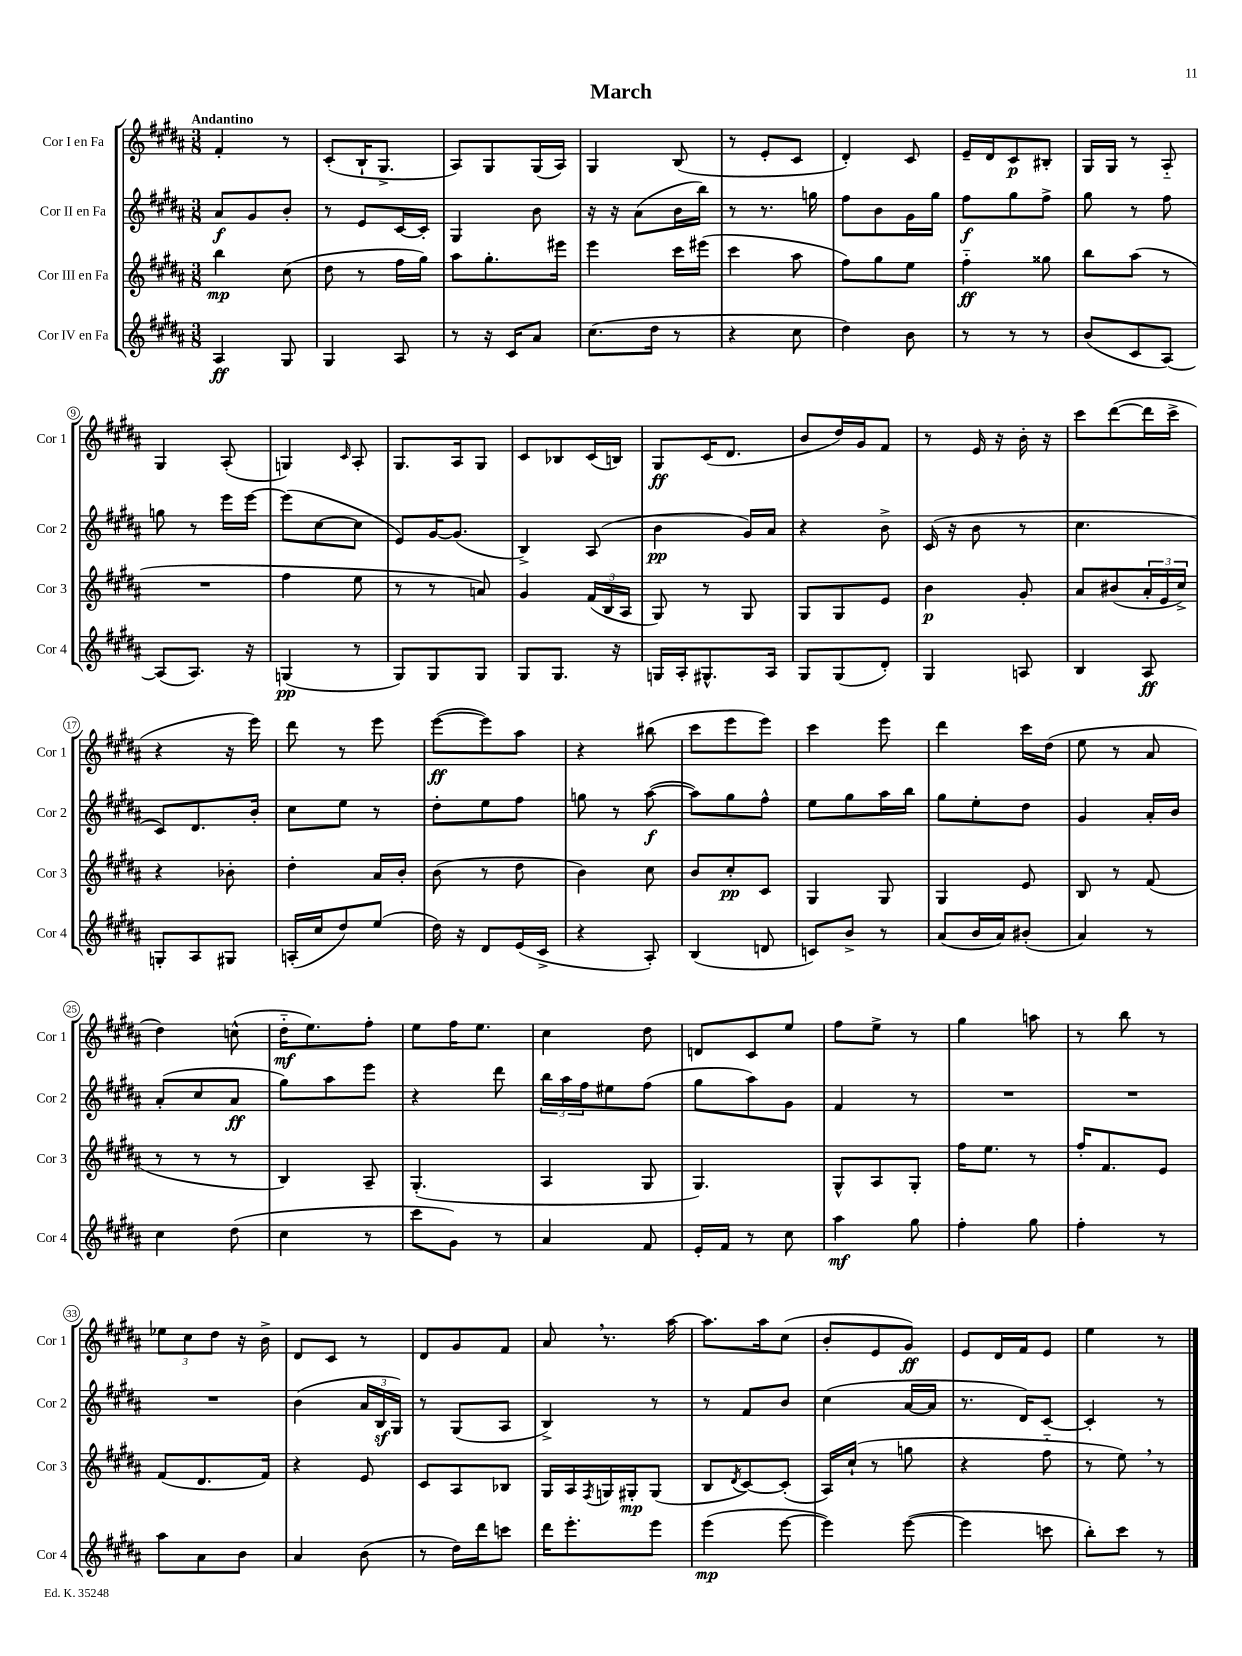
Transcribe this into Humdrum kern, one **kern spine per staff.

**kern	**dynam	**kern	**dynam	**kern	**dynam	**kern	**dynam
*part4	*part4	*part3	*part3	*part2	*part2	*part1	*part1
*staff4	*staff4	*staff3	*staff3	*staff2	*staff2	*staff1	*staff1
*I"Cor IV en Fa	*	*I"Cor III en Fa	*	*I"Cor II en Fa	*	*I"Cor I en Fa	*
*I'Cor 4	*	*I'Cor 3	*	*I'Cor 2	*	*I'Cor 1	*
*clefG2	*	*clefG2	*	*clefG2	*	*clefG2	*
*k[f#c#g#d#a#]	*	*k[f#c#g#d#a#]	*	*k[f#c#g#d#a#]	*	*k[f#c#g#d#a#]	*
*M3/8	*	*M3/8	*	*M3/8	*	*M3/8	*
=1	=1	=1	=1	=1	=1	=1	=1
!	!	!	!	!	!	!LO:TX:a:B:t=Andantino	!
4A#/	ff	4bb\	mp	8a#/L	f	4f#'/	.
.	.	.	.	8g#/	.	.	.
8G#/	.	(8cc#\	.	8b'/J	.	8r	.
=2	=2	=2	=2	=2	=2	=2	=2
4G#/	.	8dd#\	.	8r	.	(8c#'/L	.
.	.	8r	.	8e/L	.	16B`/K	.
.	.	.	.	.	.	8.G#^/J	.
8A#/	.	16ff#\LL	.	[16c#/L	.	.	.
.	.	16gg#\JJ)	.	16c#'/JJ]	.	.	.
=3	=3	=3	=3	=3	=3	=3	=3
8r	.	8aa#\L	.	4G#/	.	8A#/L)	.
16r	.	8.gg#'\	.	.	.	8G#/	.
16c#/KL	.	.	.	.	.	.	.
8a#/J	.	.	.	8b\	.	(16G#/L	.
.	.	16eee#X\Jk	.	.	.	16A#/JJ)	.
=4	=4	=4	=4	=4	=4	=4	=4
(8.cc#\L	.	4eee\	.	16r	.	4G#/	.
.	.	.	.	16r	.	.	.
.	.	.	.	(8a#\L	.	.	.
16dd#\Jk	.	.	.	.	.	.	.
8r	.	16ccc#\LL	.	16b\L	.	(8B/	.
.	.	(16eee#X\JJ	.	16bb\JJ)	.	.	.
=5	=5	=5	=5	=5	=5	=5	=5
4r	.	4ccc#\	.	8r	.	8r	.
.	.	.	.	8.r	.	8e'/L	.
8cc#\	.	8aa#\	.	.	.	8c#/J	.
.	.	.	.	16ggn\	.	.	.
=6	=6	=6	=6	=6	=6	=6	=6
4dd#\)	.	8ff#\L)	.	8ff#\L	.	4d#'/)	.
.	.	8gg#\	.	8b\	.	.	.
8b\	.	8ee\J	.	16g#\L	.	8c#/	.
.	.	.	.	16gg#\JJ	.	.	.
=7	=7	=7	=7	=7	=7	=7	=7
8r	.	4ff#\	ff	8ff#\L	f	16e~/LL	.
.	.	.	.	.	.	16d#/J	.
8r	.	.	.	8gg#\	.	8c#/	p
8r	.	8gg##X\	.	8ff#^\J	.	8B#X'/J	.
=8	=8	=8	=8	=8	=8	=8	=8
(8b/L	.	8bb\L	.	8gg#\	.	16G#/LL	.
.	.	.	.	.	.	16G#/JJ	.
8c#/	.	(8aa#\J	.	8r	.	8r	.
[8A#/J)	.	8r	.	8ff#\	.	8A#/	.
!!LO:LB:g=z
=9	=9	=9	=9	=9	=9	=9	=9
(8A#/L]	.	4.r	.	8ggn\	.	4G#/	.
8.A#/J)	.	.	.	8r	.	.	.
.	.	.	.	16eee\LL	.	(8A#'/	.
16r	.	.	.	[16eee\JJ	.	.	.
=10	=10	=10	=10	=10	=10	=10	=10
(4Gn/	pp	4ff#\	.	(8eee\L]	.	4Gn/)	.
.	.	.	.	[8cc#\	.	.	.
.	.	.	.	.	.	16qqc#/	.
8r	.	8ee\	.	8cc#\J]	.	8A#'/	.
=11	=11	=11	=11	=11	=11	=11	=11
8G#/L)	.	8r	.	8e/L)	.	8.G#/L	.
8G#/	.	8r	.	[16g#/K	.	.	.
.	.	.	.	(8.g#/J]	.	16A#/k	.
8G#/J	.	8an/)	.	.	.	8G#/J	.
=12	=12	=12	=12	=12	=12	=12	=12
8G#/L	.	4g#/	.	4B^/)	.	8c#/L	.
8.G#/J	.	.	.	.	.	8B-X/	.
.	.	(24f#/LL	.	(8A#/	.	(16c#/L	.
.	.	24B/	.	.	.	.	.
16r	.	.	.	.	.	16Bn/JJ)	.
.	.	24A#/JJ	.	.	.	.	.
=13	=13	=13	=13	=13	=13	=13	=13
16Gn/LL	.	8G#/)	.	4b\	pp	8G#/L	ff
16A#'/J	.	.	.	.	.	.	.
8.G#X^^/	.	8r	.	.	.	(16c#/K	.
.	.	.	.	.	.	8.d#/J	.
.	.	8G#/	.	16g#/LL)	.	.	.
16A#/Jk	.	.	.	16a#/JJ	.	.	.
=14	=14	=14	=14	=14	=14	=14	=14
8G#/L	.	8G#/L	.	4r	.	8b/L	.
(8G#/	.	8G#/	.	.	.	16dd#/L)	.
.	.	.	.	.	.	16g#/J	.
8d#'/J)	.	8e/J	.	8b^\	.	8f#/J	.
=15	=15	=15	=15	=15	=15	=15	=15
4G#/	.	4b\	p	(16c#/	.	8r	.
.	.	.	.	16r	.	.	.
.	.	.	.	8b\	.	16e/	.
.	.	.	.	.	.	16r	.
8An/	.	8g#'/	.	8r	.	16b'\	.
.	.	.	.	.	.	16r	.
=16	=16	=16	=16	=16	=16	=16	=16
4B/	.	8a#/L	.	4.cc#\	.	8ccc#\L	.
.	.	(8b#X/	.	.	.	([8ddd#\	.
8A#/	ff	24a#'/L	.	.	.	16ddd#\L]	.
.	.	24e/	.	.	.	.	.
.	.	.	.	.	.	16ccc#^\JJ	.
.	.	24cc#^/JJ)	.	.	.	.	.
!!LO:LB:g=z
=17	=17	=17	=17	=17	=17	=17	=17
8Gn'/L	.	4r	.	8c#/L)	.	4r	.
8A#/	.	.	.	8.d#/	.	.	.
8G#X/J	.	8b-X'\	.	.	.	16r	.
.	.	.	.	16b'/Jk	.	16eee\)	.
=18	=18	=18	=18	=18	=18	=18	=18
(16An'/LL	.	4dd#'\	.	8cc#\L	.	8ddd#\	.
16cc#/J	.	.	.	.	.	.	.
8dd#/)	.	.	.	8ee\J	.	8r	.
(8ee/J	.	16a#/LL	.	8r	.	8eee\	.
.	.	16b'/JJ	.	.	.	.	.
=19	=19	=19	=19	=19	=19	=19	=19
16dd#\)	.	(8b\	.	8dd#'\L	.	([8eee\L	ff
16r	.	.	.	.	.	.	.
8d#/L	.	8r	.	8ee\	.	8eee\])	.
(16e/L	.	8dd#\	.	8ff#\J	.	8aa#\J	.
16c#^/JJ	.	.	.	.	.	.	.
=20	=20	=20	=20	=20	=20	=20	=20
4r	.	4b\)	.	8ggn\	.	4r	.
.	.	.	.	8r	.	.	.
8A#'/)	.	8cc#\	.	([8aa#\	f	(8bb#X\	.
=21	=21	=21	=21	=21	=21	=21	=21
(4B/	.	8b/L	.	8aa#\L])	.	8ccc#\L	.
.	.	8cc#'/	pp	8gg#\	.	8eee\	.
8dn/	.	8c#/J	.	8ff#^^\J	.	8eee\J)	.
=22	=22	=22	=22	=22	=22	=22	=22
8cn/L)	.	4G#/	.	8ee\L	.	4ccc#\	.
8b^/J	.	.	.	8gg#\	.	.	.
8r	.	8G#/	.	16aa#\L	.	8eee\	.
.	.	.	.	16bb\JJ	.	.	.
=23	=23	=23	=23	=23	=23	=23	=23
(8a#/L	.	4G#/	.	8gg#\L	.	4ddd#\	.
16b/L	.	.	.	8ee'\	.	.	.
16a#/J)	.	.	.	.	.	.	.
(8b#X'/J	.	8e/	.	8dd#\J	.	16ccc#\LL	.
.	.	.	.	.	.	(16dd#\JJ	.
=24	=24	=24	=24	=24	=24	=24	=24
4a#/)	.	8B/	.	4g#/	.	8ee\	.
.	.	8r	.	.	.	8r	.
8r	.	(8f#/	.	16a#'/LL	.	8a#/	.
.	.	.	.	16b/JJ	.	.	.
!!LO:LB:g=z
=25	=25	=25	=25	=25	=25	=25	=25
4cc#\	.	8r	.	(8a#'/L	.	4dd#\)	.
.	.	8r	.	8cc#/	.	.	.
(8dd#\	.	8r	.	8a#/J	ff	(8ccn^^\	.
=26	=26	=26	=26	=26	=26	=26	=26
4cc#\	.	4B/)	.	8gg#\L)	.	16dd#\KL	mf
.	.	.	.	.	.	8.ee\)	.
.	.	.	.	8aa#\	.	.	.
8r	.	8A#~/	.	8eee\J	.	8ff#'\J	.
=27	=27	=27	=27	=27	=27	=27	=27
8ccc#\L	.	(4.G#'/	.	4r	.	8ee\L	.
8g#\J)	.	.	.	.	.	16ff#\K	.
.	.	.	.	.	.	8.ee\J	.
8r	.	.	.	8ddd#\	.	.	.
=28	=28	=28	=28	=28	=28	=28	=28
4a#/	.	4A#/	.	24bb\LL	.	4cc#\	.
.	.	.	.	24aa#\	.	.	.
.	.	.	.	24ff#\J	.	.	.
.	.	.	.	8ee#X\	.	.	.
8f#/	.	8G#/	.	(8ff#\J	.	8dd#\	.
=29	=29	=29	=29	=29	=29	=29	=29
16e'/LL	.	4.G#/)	.	8gg#\L	.	8dn/L	.
16f#/JJ	.	.	.	.	.	.	.
8r	.	.	.	8aa#\)	.	8c#/	.
8cc#\	.	.	.	8g#\J	.	8ee/J	.
=30	=30	=30	=30	=30	=30	=30	=30
4aa#\	mf	8G#^^/L	.	4f#/	.	8ff#\L	.
.	.	8A#/	.	.	.	8ee^\J	.
8gg#\	.	8G#'/J	.	8r	.	8r	.
=31	=31	=31	=31	=31	=31	=31	=31
4ff#'\	.	16ff#\KL	.	4.r	.	4gg#\	.
.	.	8.ee\J	.	.	.	.	.
8gg#\	.	8r	.	.	.	8aan\	.
=32	=32	=32	=32	=32	=32	=32	=32
4ff#'\	.	16ff#'/KL	.	4.r	.	8r	.
.	.	8.f#/	.	.	.	.	.
.	.	.	.	.	.	8bb\	.
8r	.	8e/J	.	.	.	8r	.
!!LO:LB:g=z
=33	=33	=33	=33	=33	=33	=33	=33
8aa#\L	.	(8f#/L	.	4.r	.	12ee-X\L	.
.	.	.	.	.	.	12cc#\	.
8a#\	.	8.d#/	.	.	.	.	.
.	.	.	.	.	.	12dd#\J	.
8b\J	.	.	.	.	.	16r	.
.	.	16f#/Jk)	.	.	.	16b^\	.
=34	=34	=34	=34	=34	=34	=34	=34
4a#/	.	4r	.	(4b\	.	8d#/L	.
.	.	.	.	.	.	8c#/J	.
(8b\	.	8e/	.	24a#/LL	.	8r	.
.	.	.	.	24Bz/	.	.	.
.	.	.	.	24G#/JJ)	.	.	.
=35	=35	=35	=35	=35	=35	=35	=35
8r	.	8c#/L	.	8r	.	8d#/L	.
16dd#\LL)	.	8A#/	.	(8G#/L	.	8g#/	.
16ddd#\J	.	.	.	.	.	.	.
8cccn\J	.	8B-X/J	.	8A#/J	.	8f#/J	.
=36	=36	=36	=36	=36	=36	=36	=36
16ddd#\KL	.	16G#/LL	.	4B^/)	.	8a#,/	.
8.eee'\	.	16A#/	.	.	.	.	.
.	.	8qF#/	.	.	.	.	.
.	.	16Gn/	.	.	.	8.r	.
.	.	16G#X'/J	mp	.	.	.	.
8eee\J	.	(8G#/J	.	8r	.	.	.
.	.	.	.	.	.	[16aa#\	.
=37	=37	=37	=37	=37	=37	=37	=37
(4eee\	mp	8B/L	.	8r	.	8.aa#\L]	.
.	.	8qd#/	.	.	.	.	.
.	.	[8c#/)	.	8f#/L	.	.	.
.	.	.	.	.	.	16aa#\k	.
[8eee\	.	(8c#'/J]	.	8b/J	.	(8cc#\J	.
=38	=38	=38	=38	=38	=38	=38	=38
4eee\])	.	16A#/LL)	.	(4cc#\	.	8b'/L	.
.	.	(16cc#`/JJ	.	.	.	.	.
.	.	8r	.	.	.	8e/	.
([8eee\	.	8ggn\	.	[16a#/LL	.	8g#/J)	ff
.	.	.	.	16a#/JJ]	.	.	.
=39	=39	=39	=39	=39	=39	=39	=39
4eee\]	.	4r	.	8.r	.	8e/L	.
.	.	.	.	.	.	16d#/L	.
.	.	.	.	16d#/KL)	.	16f#/J	.
8cccn\	.	8ff#\	.	[8c#/J	.	8e/J	.
=40	=40	=40	=40	=40	=40	=40	=40
8bb'\L)	.	8r	.	4c#'/]	.	4ee\	.
8ccc#\J	.	8ee,\)	.	.	.	.	.
8r	.	8r	.	8r	.	8r	.
==	==	==	==	==	==	==	==
*-	*-	*-	*-	*-	*-	*-	*-
